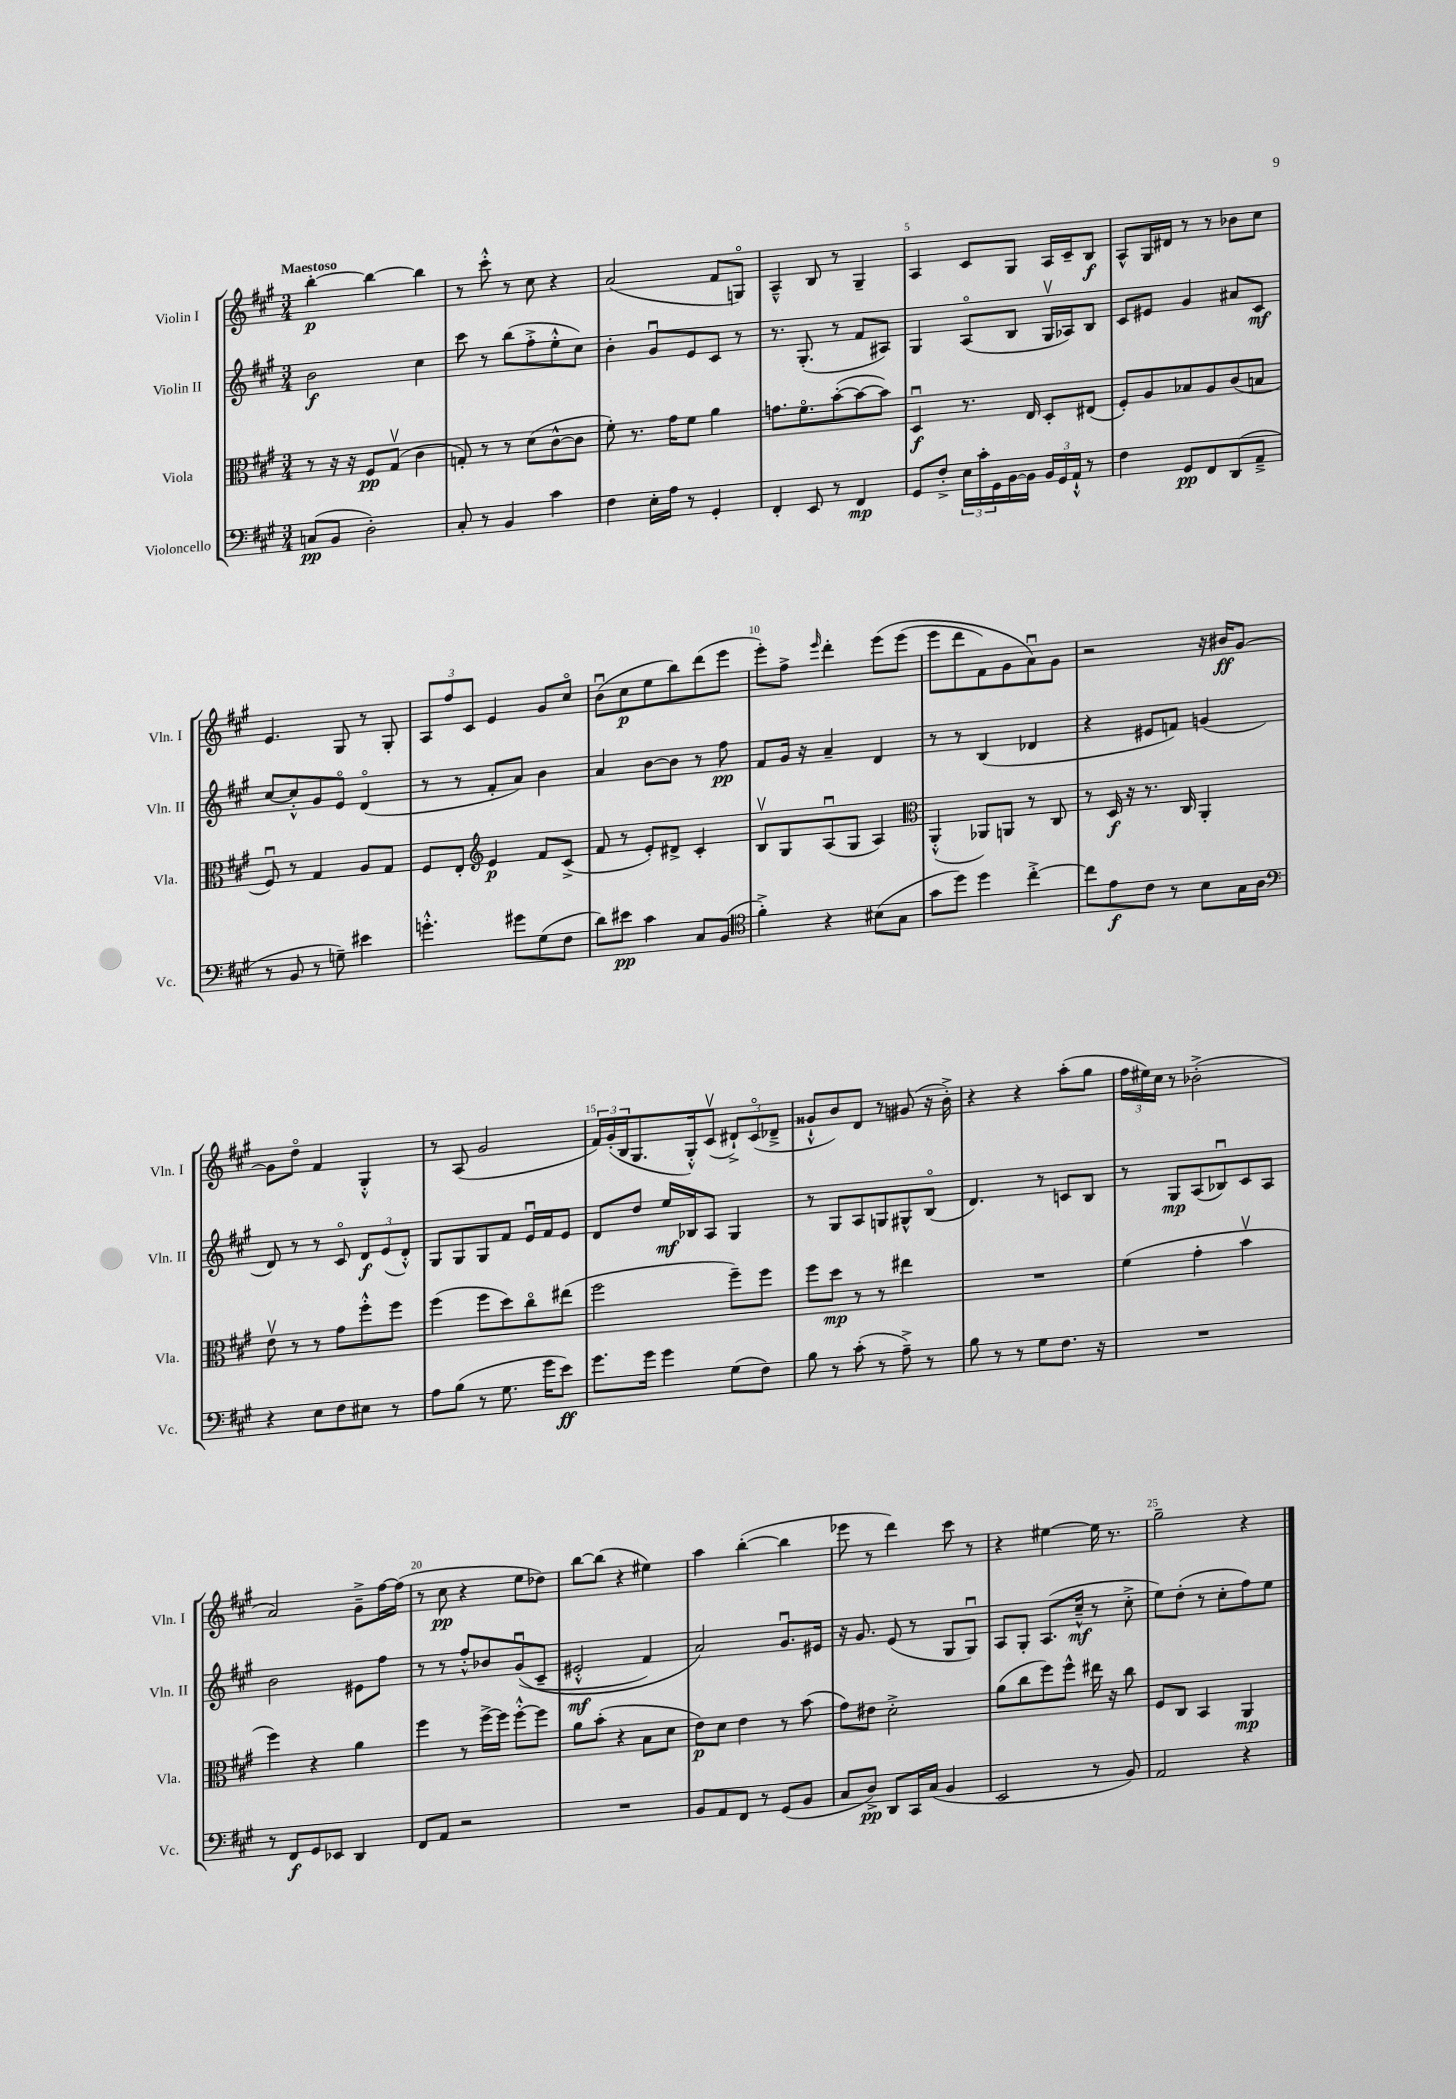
<<
\new StaffGroup <<
\new Staff = "s0" \with { instrumentName = "Violin I" shortInstrumentName = "Vln. I" } {
    \clef treble \key a \major \numericTimeSignature \time 3/4 \tempo "Maestoso"
    b''4~-.\p b''4~ b''4 |
    r8 cis'''8-.-^ r8 cis''8 r4 |
    a'2( fis'8 g8\flageolet) |
    a4---^ b8 r8 gis4-- |
    a4 cis'8 gis8 a16 cis'16-- b8\f |
    a8-^ gis16 dis'16 r8 r8 bes'8 cis''8 |
    e'4. gis8 r8 gis8-. |
    \tuplet 3/2 { a8 fis''8 cis'8 } e'4 gis'8 cis''8\flageolet |
    b'8\downbow( cis''8\p e''8 b''8) d'''8( e'''8 |
    e'''8-.) fis''8-> \grace { e'''16 } d'''4-. e'''8\( e'''8( |
    e'''8 d'''8 fis'8) gis'8 a'8\downbow\) gis'8 |
    r2 r16 bis'16\ff gis'8~ |
    gis'8 d''8\flageolet fis'4 gis4-.-^ |
    r8 a8( gis'2 |
    \tuplet 3/2 { fis'16) gis'16-.( b16 } gis8. gis16-.-^) cis'8\upbow( \tuplet 3/2 { dis'8-!->) cis'8\flageolet( des'8---> } |
    gisis'8-!-^ b'8) d'8 r8 gis'8( r16 b'16-.->) |
    r4 r4 a''8-.( gis''8 |
    \tuplet 3/2 { fis''16 eis''16) cis''16 } r8 bes'2-.->( |
    a'2) gis'8---> fis''16~ fis''16( |
    r8 cis''8\pp r4 e''8 des''8) |
    b''8~ b''8( r4 eis''4) |
    a''4 b''4~-.( b''4 |
    ees'''8 r8 d'''4) cis'''8 r8 |
    r4 eis''4~ eis''16 r8. |
    gis''2-- r4 \bar "|." |
}
\new Staff = "s1" \with { instrumentName = "Violin II" shortInstrumentName = "Vln. II" } {
    \clef treble \key a \major \numericTimeSignature \time 3/4
    b'2\f cis''4 |
    cis'''8 r8 b''8( fis''8-.-> e''8-.-^ cis''8) |
    b'4-. gis'8\downbow e'8 cis'8 r8 |
    r8. gis8.-.( r8 fis'8 ais8) |
    gis4 a8\flageolet( b8 gis16\upbow aes16) b8 |
    cis'8 eis'8 gis'4 ais'8 cis'8\mf |
    cis''8~ cis''8-.-^ gis'8 e'8\flageolet d'4\flageolet( |
    r8 r8 fis'8-. a'8) b'4 |
    a'4 b'8~ b'8 r8 fis''8\pp |
    fis'8 gis'16 r16 a'4-- d'4 |
    r8 r8 b4( des'4 |
    r4 eis'8 f'8) g'4( |
    d'8) r8 r8 cis'8\flageolet \tuplet 3/2 { d'8\f e'8( d'8-.-^) } |
    gis8 gis8 gis8 fis'8 e'16\downbow fis'16 e'8 |
    d'8 d''8 e''16\mf bes16 a8 gis4 |
    r8 gis8 a8 g8 gis8-^ b8\flageolet( |
    d'4.) r8 c'8 b8 |
    r8 gis8\mp a8( bes8\downbow) cis'8 a8 |
    b'2 eis'8 fis''8 |
    r8 r8 fis''8-.-^ bes'8 gis'8\downbow(\( cis'8-- |
    eis'2-.-^\mf fis'4) |
    a'2\) gis'8.\downbow eis'16 |
    r16 gis'8. e'8( r8 gis8 gis8\downbow) |
    a8 gis8-. a8.( cis''16---^\mf r8 cis''8-.-> |
    e''8) d''8-.( r8 cis''8-. fis''8) e''8 \bar "|." |
}
\new Staff = "s2" \with { instrumentName = "Viola" shortInstrumentName = "Vla." } {
    \clef alto \key a \major \numericTimeSignature \time 3/4
    r8 r16 r16 fis8\pp gis8\upbow( cis'4 |
    g8-.) r8 r8 d'8( cis'8~-^ cis'8 |
    fis'8-.) r8. gis'16 fis'8 a'4 |
    g'8. fis'8.\flageolet b'8~-.( b'8~ b'8) |
    d4\downbow\f r8. e16 d8-. eis8( |
    fis8-.) a8 bes8 a8 cis'8( b8 |
    fis8\downbow) r8 gis4 a8 gis8 |
    fis8 e8-. \clef treble e'4\p fis'8 cis'8->( |
    fis'8 r8 e'8-.) dis'8-> cis'4-. |
    b8\upbow gis8 a8\downbow( gis8 a4) |
    \clef alto a,4-.-^( aes,8) a,8 r8 cis8 |
    r8 d16\f r16 r8. cis16 a,4-. |
    e'8\upbow r8 r8 gis'8 fis''8-.-^ fis''8 |
    fis''4( fis''8 d''8) cis''8\flageolet eis''8( |
    fis''2 fis''8--) fis''8 |
    fis''8 d''8\mp r8 r8 eis''4 |
    R2. |
    fis'4( gis'4-. b'4\upbow |
    fis''4) r4 a'4 |
    fis''4 r8 fis''16~-> fis''16 fis''8~-.-^ fis''8 |
    a'8 b'8-.( r4 b8 d'8 |
    e'8\p) d'8 e'4 r8 b'8( |
    gis'8) eis'8 d'2-.-> |
    a'8( cis''8 fis''8) fis''8-^ eis''16 r16 cis''8 |
    fis8 cis8 b,4 a,4\mp \bar "|." |
}
\new Staff = "s3" \with { instrumentName = "Violoncello" shortInstrumentName = "Vc." } {
    \clef bass \key a \major \numericTimeSignature \time 3/4
    c8\pp( b,8 d2-.) |
    cis8-. r8 b,4 cis'4 |
    fis4 e16-. a16 r8 gis,4-. |
    fis,4-. e,8 r8 fis,4\mp |
    gis,8 fis8-.-> \tuplet 3/2 { e16 cis'16-. gis,16 } b,16~ b,16 \tuplet 3/2 { b,16 gis,16 a,16-!-^ } r8 |
    fis4 gis,8\pp fis,8 d,8( a,8---> |
    r8 b,8 r8 g8--) eis'4 |
    g'4.-.-^ gis'8 gis8( fis8 |
    d'8) eis'8\pp cis'4 cis8 b,8( |
    \clef tenor fis'4-.->) r4 bis8( gis8 |
    gis'8 d''8) d''4 cis''4~-.-> |
    cis''8 e'8\f cis'8 r8 b8 gis16 a16 |
    \clef bass r4 e8 fis8 eis8 r8 |
    a8 b8( r8 gis8. gis'16 e'8\ff) |
    gis'8. gis'16 gis'4 gis8( fis8) |
    b8 r8 cis'8-.( r8 a8--->) r8 |
    b8 r8 r8 gis8 fis8. r16 |
    R2. |
    r8 fis,8\f gis,8 ees,8 d,4 |
    fis,8 a,8 r2 |
    R2. |
    b,8 a,8 fis,8 r8 gis,8( b,8 |
    cis8 d8->\pp) d,8 cis,16 cis16( b,4 |
    e,2 r8 b,8) |
    a,2 r4 \bar "|." |
}
>>
>>
\layout { \context { \Score \override BarNumber.break-visibility = ##(#f #t #t) barNumberVisibility = #(every-nth-bar-number-visible 5) } }
